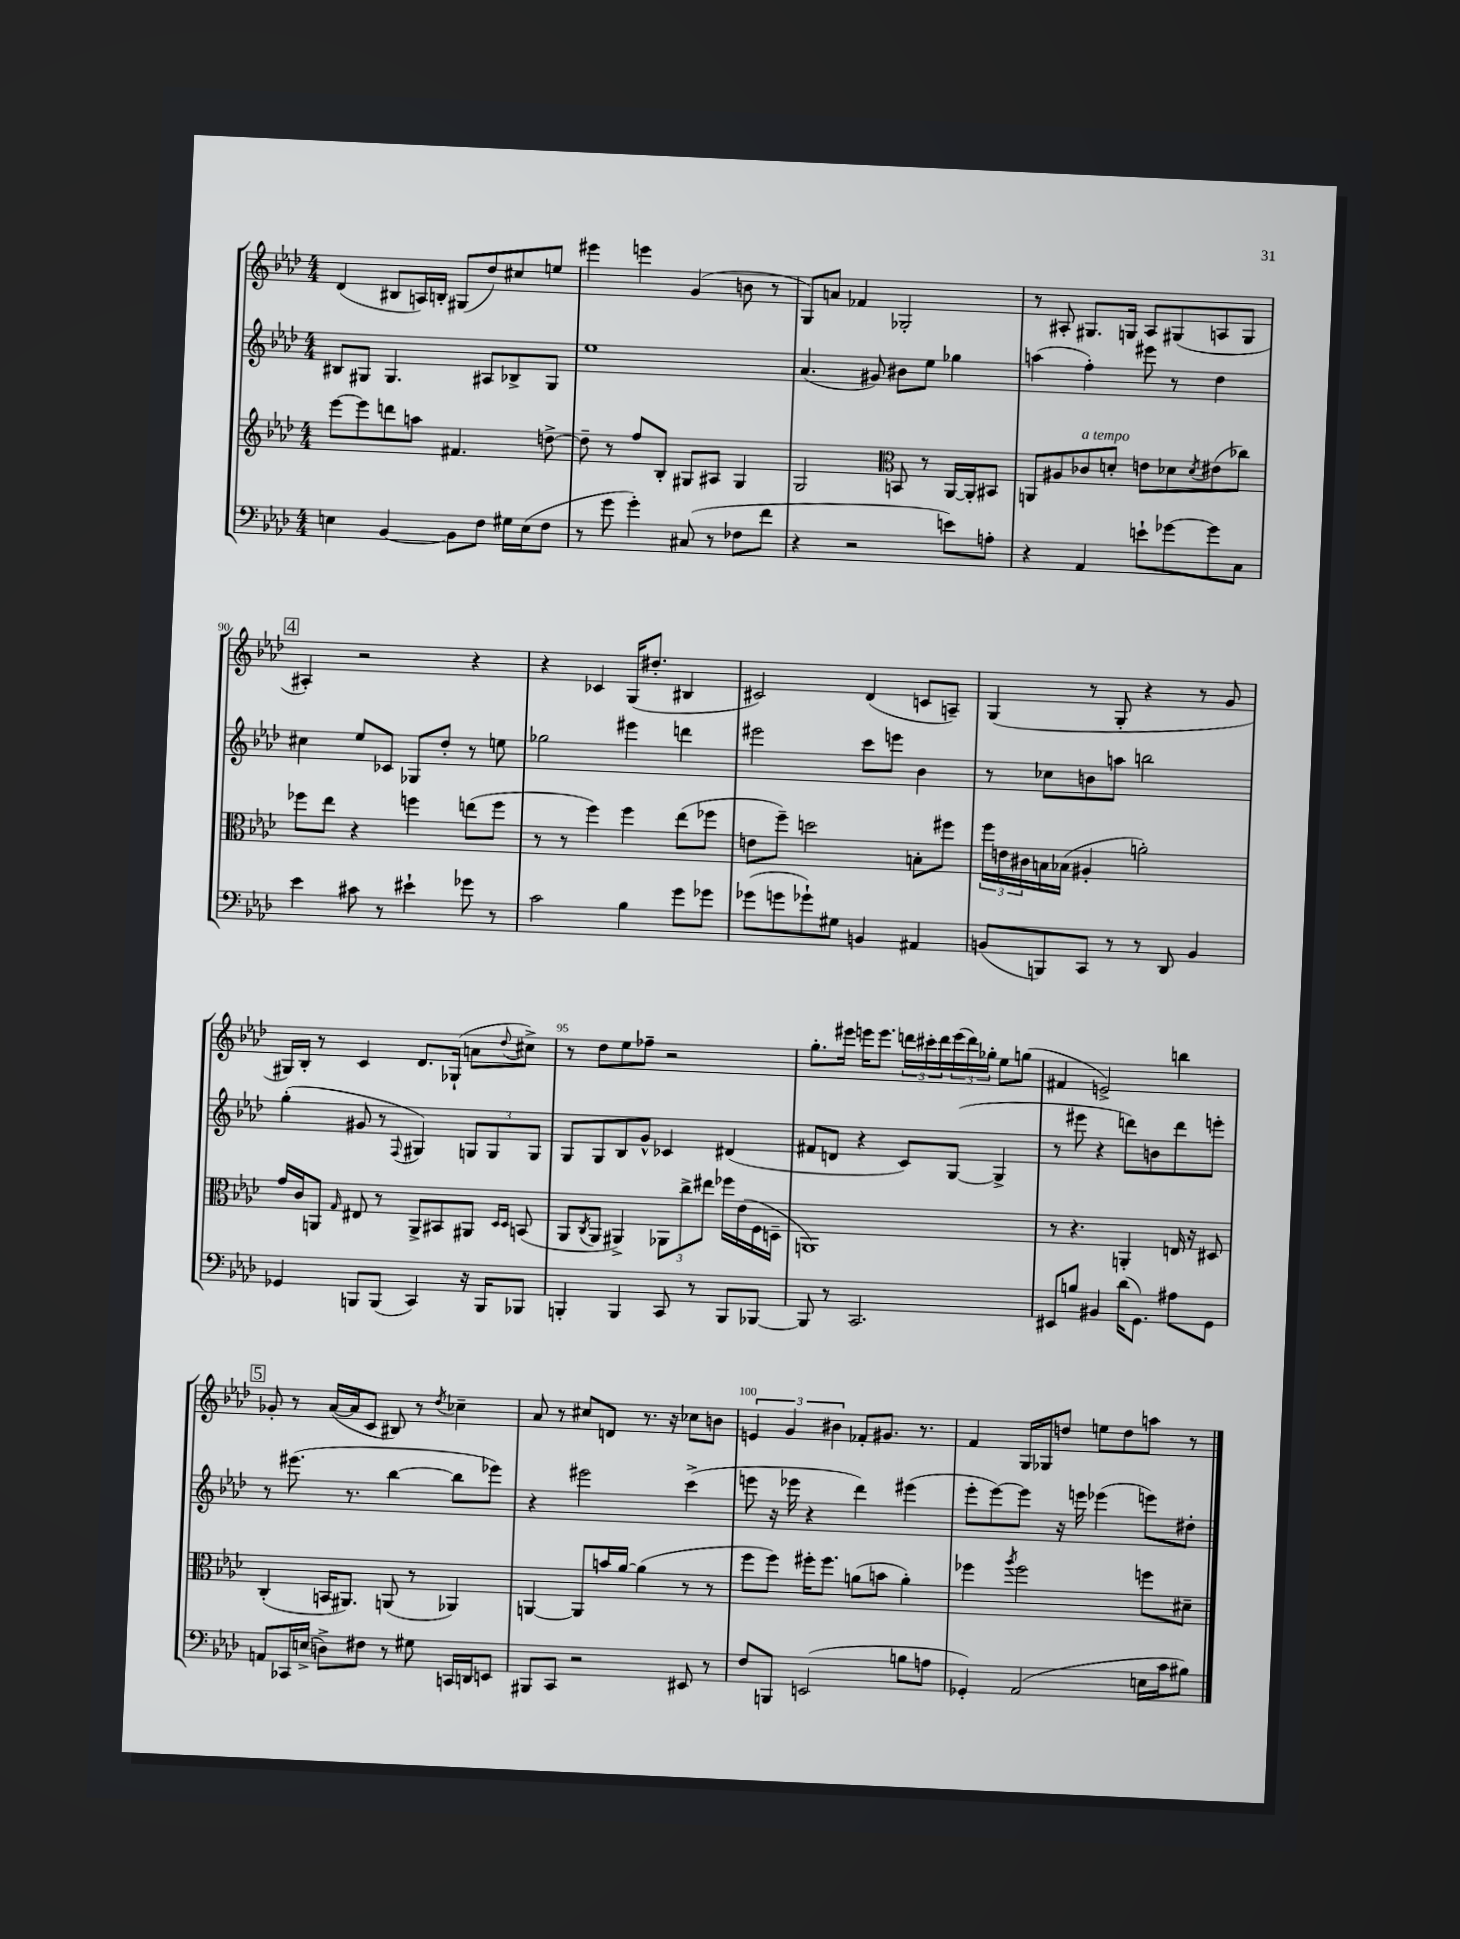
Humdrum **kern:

**kern	**kern	**kern	**kern
*staff4	*staff3	*staff2	*staff1
*clefF4	*clefG2	*clefG2	*clefG2
*k[b-e-a-d-]	*k[b-e-a-d-]	*k[b-e-a-d-]	*k[b-e-a-d-]
*M4/4	*M4/4	*M4/4	*M4/4
4E\	[8eee-\L	8B#/L	(4d-/
.	8eee-\]	8G#/J	.
[4BB-/	8ddd\	4.G#/	8B#/L
.	8aa\J	.	16A/L)
.	.	.	16B'/JJ
8BB-\]L	4.f#/	.	(8G#/L
8F\J	.	8A#/L	8dd-/)
16G#\LL	.	8B-^/	8cc#/
(16E\J	.	.	.
8F\J	[8dd^\	8G#/J	8ee/J
=	=	=	=
8r	8dd~\]	1ee-	4eee#\
8g\	8r	.	.
4g'\)	8ff/L	.	4eee\
.	8B-'/J	.	.
(8C#/	8G#/L	.	(4g/
8r	8A#/J	.	.
8F-\L	4G#/	.	8b\
8f\J	.	.	8r
=	=	=	=
4r	2G/	(4.a-/	8G/L)
.	.	.	8a/J
2r	.	.	4f-/
.	.	8g#/)	.
*	*clefC3	*	*
.	8BB/	8b#\L	2G-'/
.	8r	8ee-\J	.
8e\L)	[16AA-/LL	4gg-\	.
.	16AA-'/]J	.	.
8A'\J	8BB#/J	.	.
=	=	=	=
4r	8AA/L	(4aa\	8r
.	8A#/	.	8A#'/
4AA-/	8c-/	4ff'\)	8.G#/L
.	8d'/J	.	.
.	.	.	16G/Jk
8e`\L	8e\L	8eee#\	8A#/L
[8g-\	8d-\	8r	(8G#/
.	8qd-/	.	.
8g-\]	(8e#\	4dd-\	8A/
8C\J	8cc-\J)	.	8G#/J
=	=	=	=
4e-\	8ff-\L	4cc#\	4A#'/)
.	8ee-\J	.	.
8c#\	4r	8ee-/L	2r
8r	.	8c-/J	.
4e#`\	4ff\	8G-/L	.
.	.	8dd-'/J	.
8g-\	(8ee\L	8r	4r
8r	8ff\J	8ee\	.
=	=	=	=
2c\	8r	2gg-\	4r
.	8r	.	.
.	4ff\)	.	4c-/
4B-\	4ff\	4eee#\	(16G/LK
.	.	.	8.dd#'/J
8g\L	(8ee-\L	4ddd\	4B#/
8g-\J	8ff-\J	.	.
=	=	=	=
(8g-\L	8e\L	2eee#\	2c#/)
8g\	8ff~\J)	.	.
8g-`\)	2dd\	.	.
8G#\J	.	.	.
4BB/	.	8ccc\L	(4d-/
.	.	8eee\J	.
4AA#/	8B'\L	4b-\	8c/L
.	8ff#\J	.	8A~/J)
=	=	=	=
(8BB/L	24ff\LL	8r	(4G/
.	24e\	.	.
.	24c#\	.	.
8BBB/)	16B\	8cc-\L	.
.	(16B-\JJ	.	.
8CC/J	4A#'/	8b\	8r
8r	.	8aa\J	8G'/
8r	2a'\)	2bb\	4r
8DD-/	.	.	.
4BB/	.	.	8r
.	.	.	8g/
=	=	=	=
4GG-/	16g/LL	(4gg'\	16G#/LL)
.	16c/J	.	16B-'/JJ
.	8AA/J	.	8r
.	16qqG/	.	.
8BBB/L	8E#/	8g#/	4c/
(8BBB/J	8r	8r	.
.	.	8qqF/	.
4CC/)	8AA^/L	4G#/)	8.d-/L
.	8BB#/	.	.
.	.	.	(16G-`/Jk
16r	8AA#/J	12G/L	8a\L
16BBB/LK	.	.	.
.	.	12G/	.
.	16qqD-/LL	.	.
.	16qqD-/JJ	.	8qqdd-/
8BBB-/J	(8BB/	.	8cc#^\J)
.	.	12G/J	.
=	=	=	=
4BBB'/	8AA-/L	8G/L	8r
.	8qC/	.	.
.	8AA-/J	8G/	8dd-\L
4BBB/	4AA#^/)	8B-/	8ee-\
.	.	8g^^/J	8ff-~\J
8CC/	12AA-\L	4c-/	2r
.	12cc^\	.	.
8r	.	.	.
.	12ee#\J	.	.
8BBB/L	16ff-\LL	(4d#/	.
.	(16e-\	.	.
[8BBB-/J	16F\	.	.
.	16D~\JJ	.	.
=	=	=	=
8BBB-/]	1AA)	8f#/L	8.gg'\L
8r	.	8d/J	.
.	.	.	16eee#\Jk
2.CC/	.	4r	16eee\LK
.	.	.	8.eee\J
.	.	8c/L)	24ddd\LL
.	.	.	24ccc#'\
.	.	.	24ddd\
.	.	([8G/J	(24eee\
.	.	.	24ddd\)
.	.	.	24gg-'\JJ
.	.	4G^/]	8ee-\L
.	.	.	(8gg\J
=	=	=	=
8EE#/L	8r	8r	4f#/
8B/J	4.r	8eee#\	.
4BB#/	.	4r	2e^/)
(16d-\LK	4AA'/	8ddd\L)	.
8.GG\J)	.	.	.
.	.	8b\	.
8A#\L	16E/	8ddd\	4bb\
.	16r	.	.
8GG\J	8D#/	8eee'\J	.
=	=	=	=
8AA/L	(4C'/	8r	8g-'/
16CC-/L	.	(8.eee#\	8r
(16E^/JJ	.	.	.
8D^\L)	16BB/LK	.	([16a-/LL
.	8.AA#/J)	8.r	16a-/]J
8F#\J	.	.	8c/J
8r	(8AA/	[4bb-\	8B#/)
8G#\	8r	.	8r
.	.	.	8qdd-/
16CC/LL	4AA-/)	8bb-\]L	4cc-~\
16DD/J	.	.	.
8EE/J	.	8eee-\J)	.
=	=	=	=
8BBB#/L	[4AA/	4r	8a-/
8CC/J	.	.	8r
2r	8AA/]L	2eee#\	8cc#/L
.	16b/L	.	8d/J
.	[16a-/JJ	.	.
.	(4a-\]	.	8.r
.	.	.	16r
8EE#/	8r	(4ccc^\	8cc-\L
8r	8r	.	8b\J
=	=	=	=
8F/L	8ff\L	8eee\	6e/
8BBB/J	8ff\J)	16r	.
.	.	.	6g/
.	.	16eee-\	.
(2EE/	16ff#'\LK	4r	.
.	8.ff#\J	.	.
.	.	.	6b#\
.	(8a\L	4ddd-\)	8f-'/L
.	8b\J	.	8.g#/J
8B\L	4a'\)	(4eee#\	.
.	.	.	8.r
8A\J	.	.	.
=	=	=	=
4GG-'/)	4ff-\	8eee-'\L	4f/
.	.	[8eee-\)	.
.	8qaa-/	.	.
(2AA-/	2ff-\	8eee-\]J	16G/LL
.	.	.	16G-/J
.	.	16r	8dd/J
.	.	16eee\	.
.	.	(4eee-\	8ee\L
.	.	.	8dd\
16E\LL	8ff\L	8eee\L)	8aa\J
16c\J	.	.	.
8B#\J)	8d#~\J	8dd#'\J	8r
==	==	==	==
*-	*-	*-	*-
